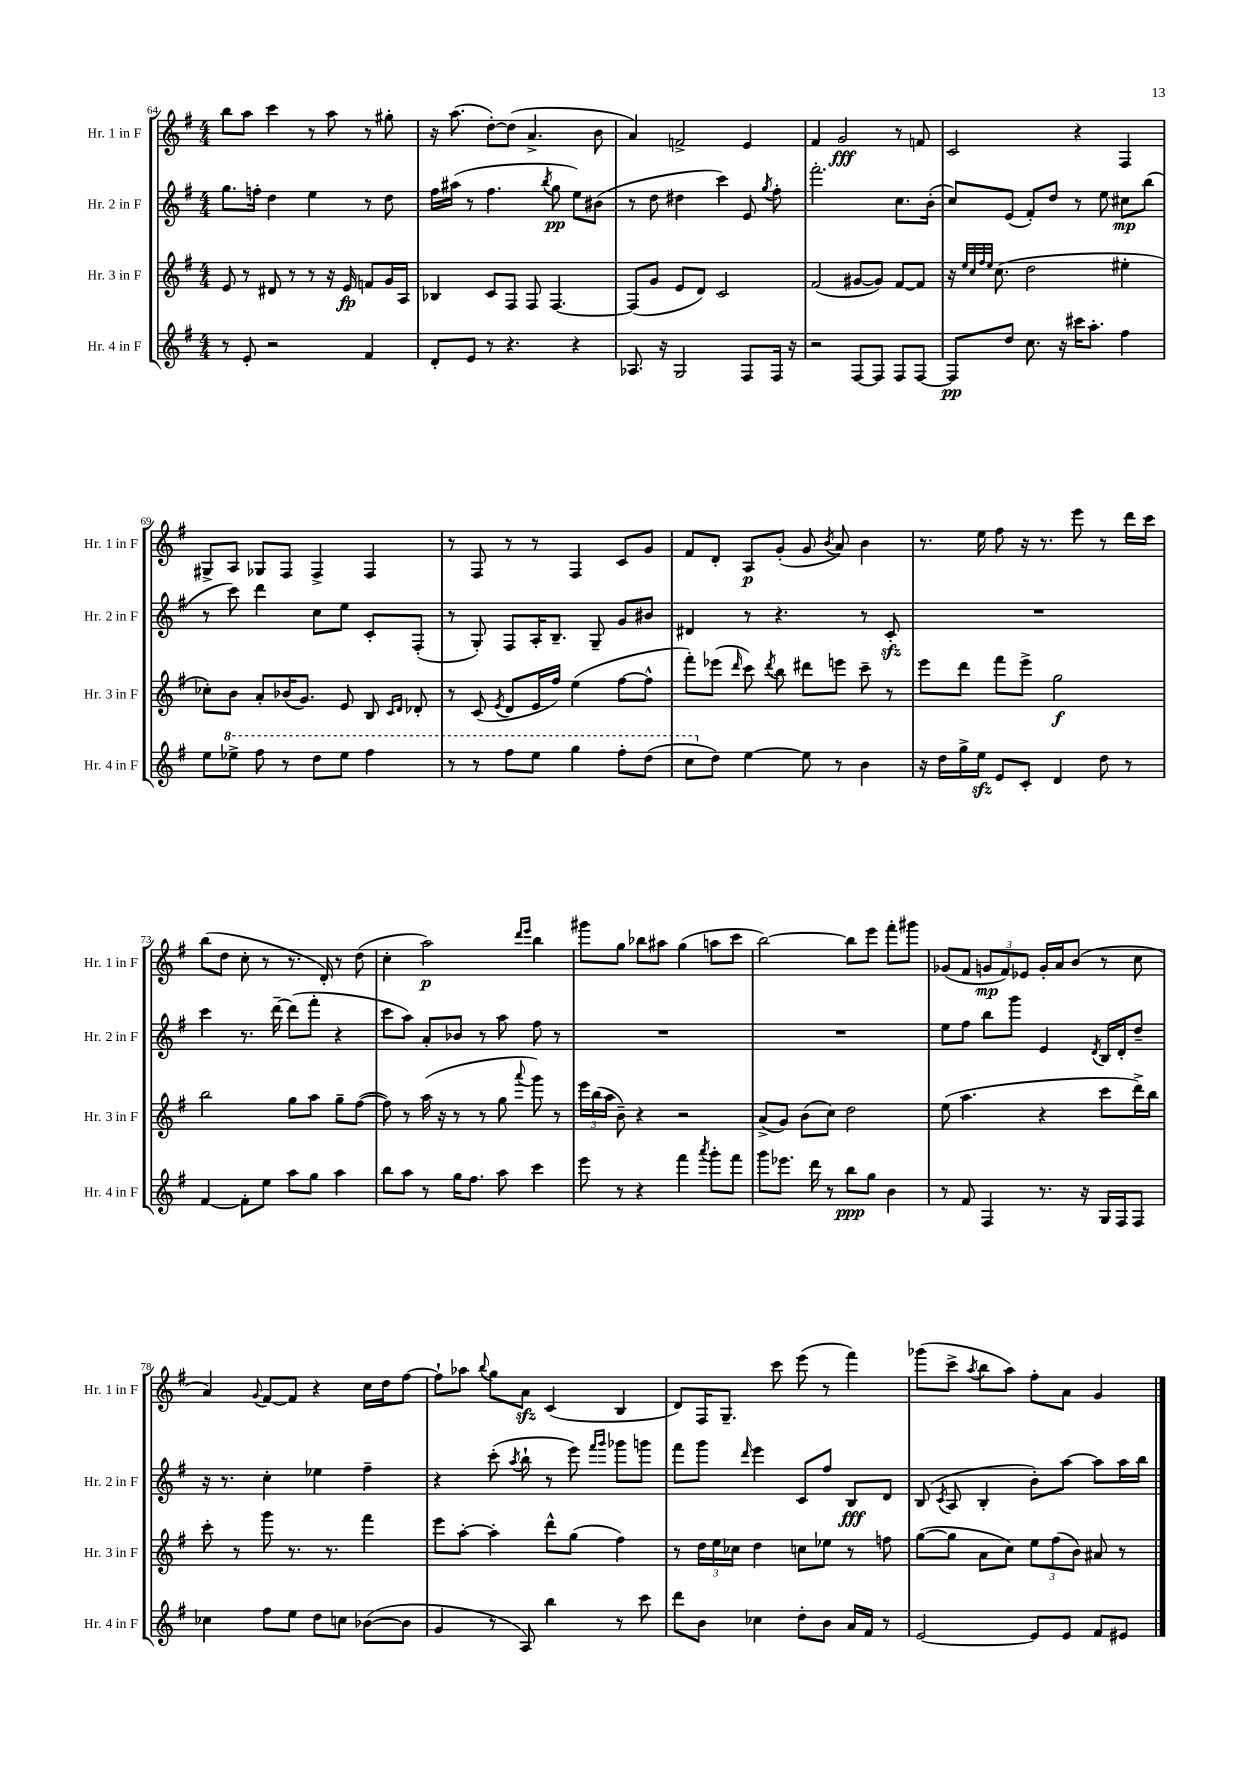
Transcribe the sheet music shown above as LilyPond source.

<<
\new StaffGroup <<
\new Staff = "s0" \with { instrumentName = "Hr. 1 in F" shortInstrumentName = "Hr. 1 in F" } {
    \clef treble \key g \major \numericTimeSignature \time 4/4
    \autoBeamOff b''8[ a''8] c'''4 r8 a''8 r8 gis''8-. |
    r16 a''8.( d''8[~-.) d''8]( a'4.-> b'8 |
    a'4) f'2-> e'4 |
    fis'4 g'2\fff r8 f'8 |
    c'2 r4 fis4 |
    gis8[-> a8] ges8[ fis8] fis4-> fis4 |
    r8 fis8 r8 r8 fis4 c'8[ g'8] |
    fis'8[ d'8]-. a8[\p g'8]-.( g'8 \acciaccatura { b'8 } a'8) b'4 |
    r8. e''16 fis''8 r16 r8. e'''8 r8 d'''16[ c'''16] |
    b''8[( d''8] c''8-. r8 r8. d'16-.) r8 d''8( |
    c''4-. a''2\p) \grace { d'''16[ e'''16] } b''4 |
    gis'''8[ g''8] bes''8[ ais''8] g''4( a''8[ c'''8] |
    b''2~) b''8[ e'''8] fis'''8[-. gis'''8] |
    ges'8[( fis'8] \tuplet 3/2 { g'8[\mp fis'8) ees'8] } g'16[-. a'16 b'8]( r8 c''8 |
    a'4) \appoggiatura { g'8 } fis'8[~ fis'8] r4 c''16[ d''16 fis''8]~ |
    fis''8[-! aes''8] \appoggiatura { b''8 } g''8[ a'8]\sfz c'4( b4 |
    d'8[) fis16 g8.]-- c'''8 e'''8( r8 fis'''4) |
    ges'''8[( c'''8]-> \acciaccatura { a''8 } b''8[ a''8]) fis''8[-. a'8] g'4 \bar "|." |
}
\new Staff = "s1" \with { instrumentName = "Hr. 2 in F" shortInstrumentName = "Hr. 2 in F" } {
    \clef treble \key g \major \numericTimeSignature \time 4/4
    \autoBeamOff g''8.[ f''16]-. d''4 e''4 r8 d''8 |
    fis''16[ ais''16]( r8 fis''4. \acciaccatura { b''8 } g''8\pp e''8[) bis'8]( |
    r8 d''8 dis''4 c'''4) e'8 \acciaccatura { g''8 } fis''8-. |
    fis'''2.-. c''8.[ b'16]-.( |
    c''8[) e'8]( fis'8[-.) d''8] r8 e''8 cis''8[\mp b''8]( |
    r8 c'''8) d'''4 c''8[ e''8] c'8[-. fis8]-.( |
    r8 g8-.) fis8[ a16-. b8.]-- g8-- g'8[ bis'8] |
    dis'4 r8 r4. r8 c'8-.\sfz |
    R1 |
    c'''4 r8. d'''16~-- d'''8[( fis'''8]-. r4 |
    c'''8[ a''8]) a'8[-. bes'8] r8 a''8 fis''8 r8 |
    R1 |
    R1 |
    e''8[ fis''8] b''8[ g'''8] e'4 \acciaccatura { d'8 } b16[ d'16-. d''8]-- |
    r16 r8. c''4-. ees''4 fis''4-- |
    r4 c'''8-.( \acciaccatura { a''8 } b''8-! r8 e'''8) \grace { fis'''16[ g'''16] } ges'''8[ g'''8] |
    fis'''8[ g'''8] \grace { d'''16 } e'''4 c'8[ fis''8] b8[\fff d'8] |
    b8( \acciaccatura { c'8 } a8 b4-. b'8[-.) a''8]~ a''8[ a''16 b''16] \bar "|." |
}
\new Staff = "s2" \with { instrumentName = "Hr. 3 in F" shortInstrumentName = "Hr. 3 in F" } {
    \clef treble \key g \major \numericTimeSignature \time 4/4
    \autoBeamOff e'8 r8 dis'8 r8 r8 r16 e'16\fp f'8[ g'16 a16] |
    bes4 c'8[ fis8] fis8 fis4.~ |
    fis8[( g'8] e'8[ d'8]) c'2 |
    fis'2( gis'8[~ gis'8]) fis'8[~ fis'8] |
    r16 \grace { e''32[ c''32 fis''32 e''32] } c''8.( d''2 eis''4-. |
    ces''8[-.) b'8] a'8[-. bes'16( g'8.]) e'8 b8 \grace { c'16[ d'16] } des'8-. |
    r8 c'8( \acciaccatura { e'8 } d'8[ e'16 fis''16]) e''4( fis''8[~ fis''8]-^ |
    fis'''8[-.) ees'''8]( \grace { d'''16 } c'''8) \acciaccatura { d'''8 } b''8 dis'''8[ e'''8] c'''8-- r8 |
    e'''8[ d'''8] fis'''8[ e'''8]-> g''2\f |
    b''2 g''8[ a''8] g''8[-- fis''8]~( |
    fis''8) r8 a''16( r16 r8 r8 g''8 \appoggiatura { a'''8 } g'''8) r8 |
    \tuplet 3/2 { e'''16[ b''16( a''16] } b'8--) r4 r2 |
    a'8[->( g'8]) b'8[( c''8]) d''2 |
    e''8( a''4. r4 c'''8[ d'''16->) b''16] |
    c'''8-. r8 g'''8 r8. r8. fis'''4 |
    e'''8[ a''8]~-. a''4-. d'''8[-^ g''8]( fis''4) |
    r8 \tuplet 3/2 { d''16[ e''16 ces''16] } d''4 c''8[ ees''8] r8 f''8 |
    g''8[~( g''8] a'8[ c''8]) \tuplet 3/2 { e''8[ fis''8( b'8]) } ais'8 r8 \bar "|." |
}
\new Staff = "s3" \with { instrumentName = "Hr. 4 in F" shortInstrumentName = "Hr. 4 in F" } {
    \clef treble \key g \major \numericTimeSignature \time 4/4
    \autoBeamOff r8 e'8-. r2 fis'4 |
    d'8[-. e'8] r8 r4. r4 |
    aes8. r16 g2 fis8[ fis16] r16 |
    r2 fis8[~ fis8] fis8[ fis8]~ |
    fis8[\pp d''8] c''8. r16 cis'''16[ a''8.]-. fis''4 |
    e''8[ \ottava #1 ees'''8]-> fis'''8 r8 d'''8[ ees'''8] fis'''4 |
    r8 r8 fis'''8[ e'''8] g'''4 fis'''8[-. d'''8]( |
    c'''8[ \ottava #0 d''8]) e''4~ e''8 r8 b'4 |
    r16 d''16[ g''16-> e''16]\sfz e'8[ c'8]-. d'4 d''8 r8 |
    fis'4~ fis'8[-. e''8] a''8[ g''8] a''4 |
    b''8[ a''8] r8 g''16[ fis''8.] a''8 c'''4 |
    e'''8 r8 r4 fis'''4 \acciaccatura { a'''8 } g'''8[-. fis'''8] |
    g'''8[ ees'''8.] d'''16 r8 b''8[\ppp g''8] b'4 |
    r8 fis'8 fis4 r8. r16 g16[ fis16 fis8] |
    ces''4 fis''8[ e''8] d''8[ c''8] bes'8[~( bes'8] |
    g'4 r8 a8) b''4 r8 c'''8 |
    d'''8[ b'8] ces''4 d''8[-. b'8] a'16[ fis'16] r8 |
    e'2~ e'8[ e'8] fis'8[ eis'8] \bar "|." |
}
>>
>>
\layout { \context { \Score currentBarNumber = #64 } }
